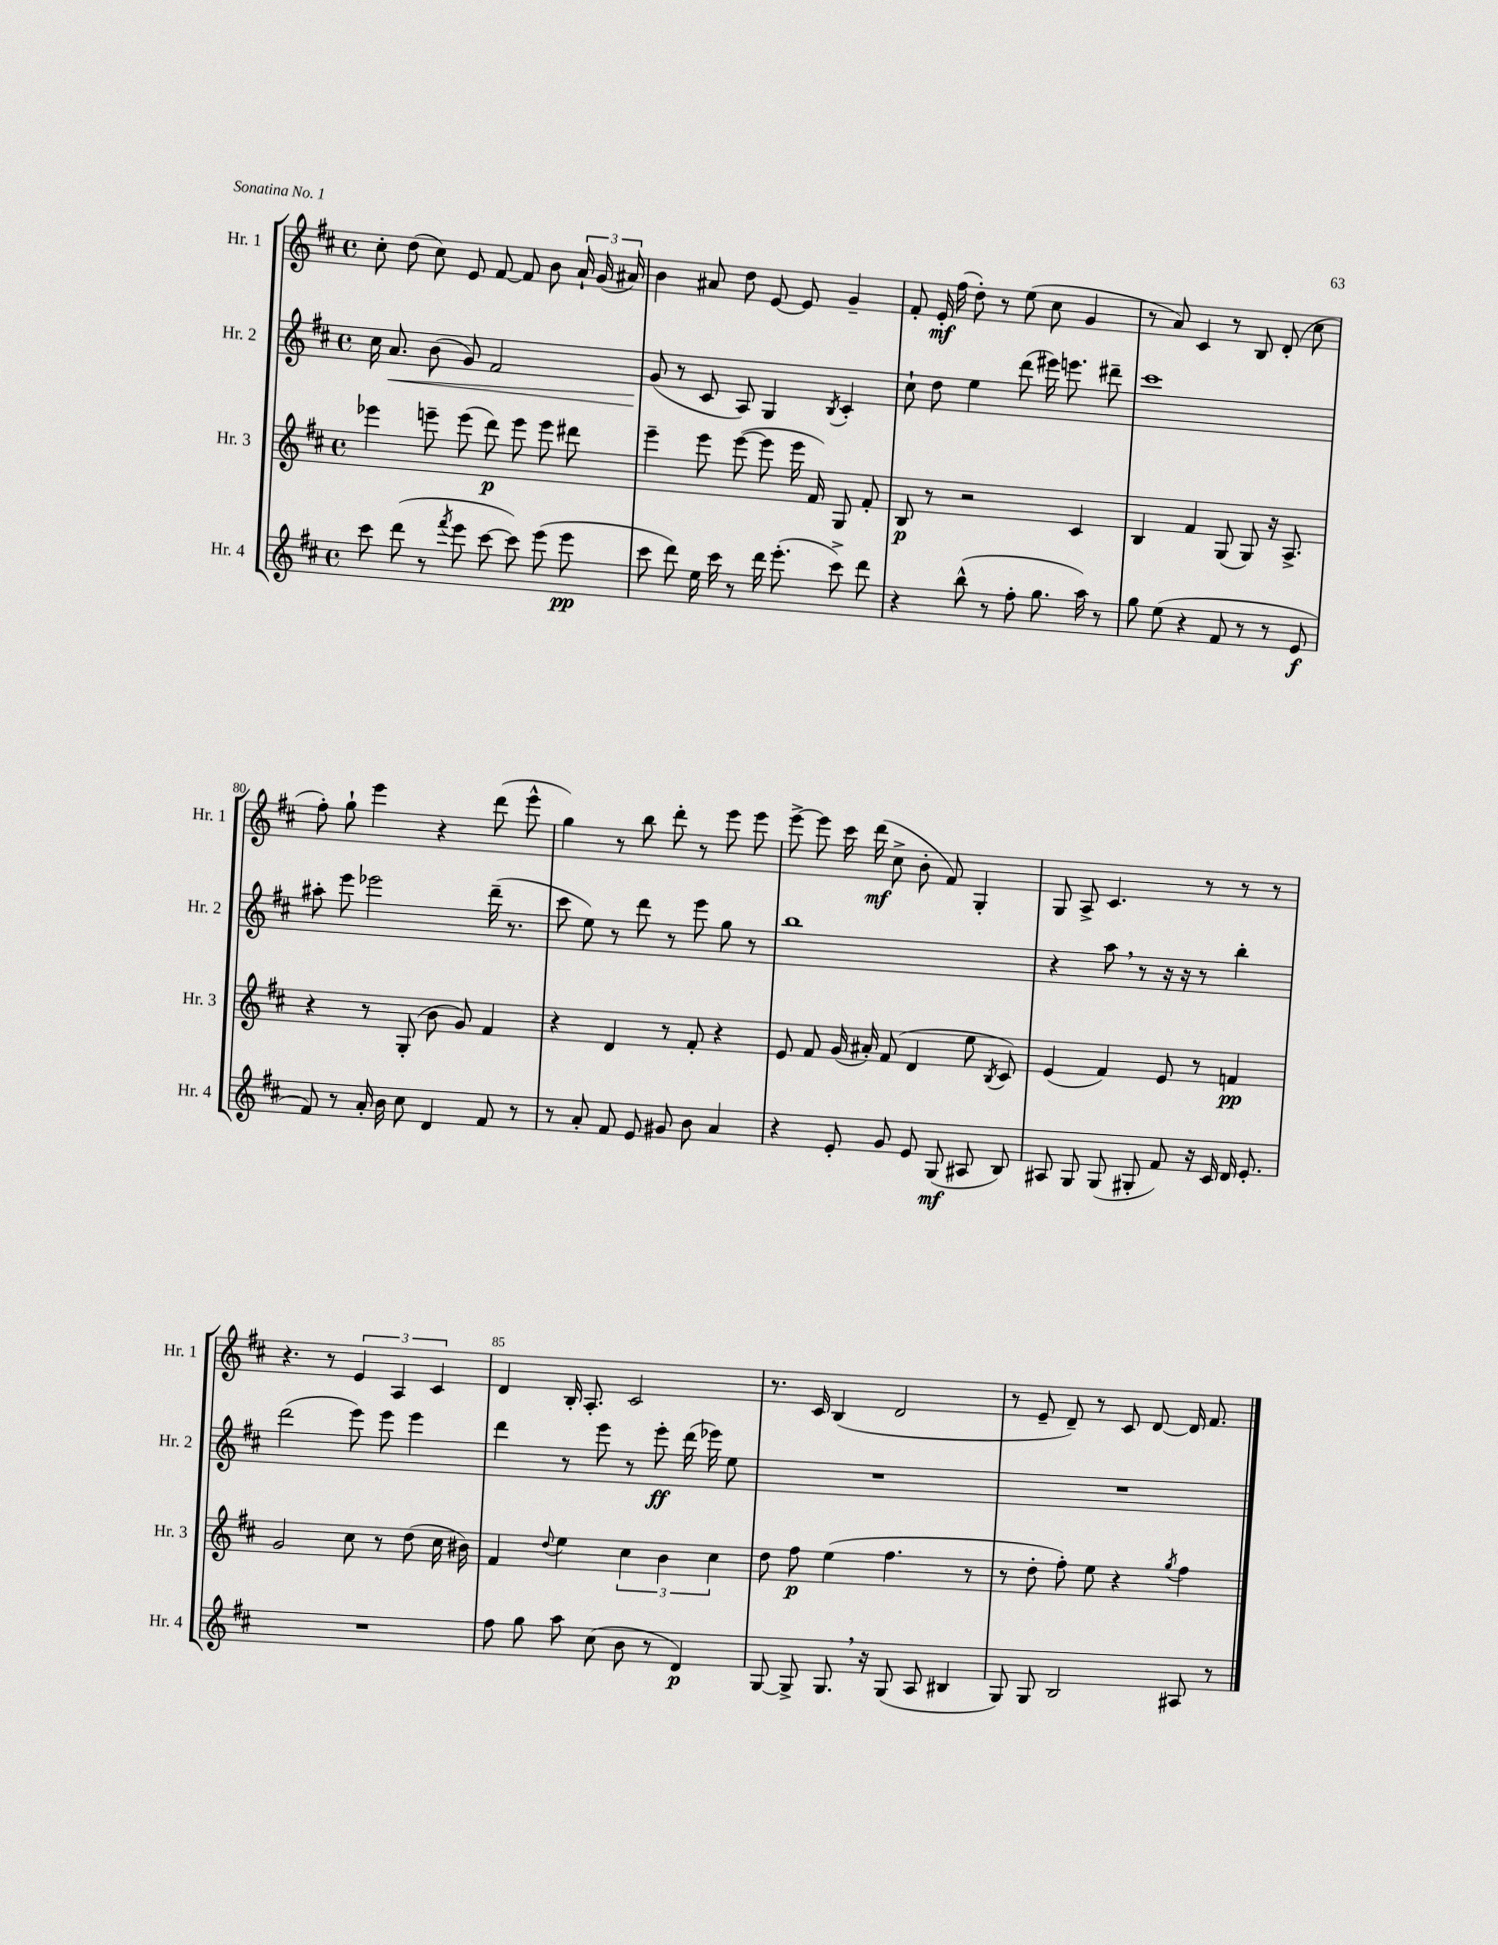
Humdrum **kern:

**kern	**dynam	**kern	**dynam	**kern	**dynam	**kern	**dynam
*part4	*part4	*part3	*part3	*part2	*part2	*part1	*part1
*staff4	*staff4	*staff3	*staff3	*staff2	*staff2	*staff1	*staff1
*I"Hr. 4	*	*I"Hr. 3	*	*I"Hr. 2	*	*I"Hr. 1	*
*I'Hr. 4	*	*I'Hr. 3	*	*I'Hr. 2	*	*I'Hr. 1	*
*clefG2	*	*clefG2	*	*clefG2	*	*clefG2	*
*k[f#c#]	*	*k[f#c#]	*	*k[f#c#]	*	*k[f#c#]	*
*M4/4	*	*M4/4	*	*M4/4	*	*M4/4	*
*met(c)	*	*met(c)	*	*met(c)	*	*met(c)	*
=76	=76	=76	=76	=76	=76	=76	=76
8ccc#\	.	4eee-X\	.	16cc#\	.	8cc#'\	.
!	!	!	!	!	!LO:HP:b	!	!
.	.	.	.	8.a/	<	.	.
(8ddd\	.	.	.	.	.	(8dd\	.
8r	.	8eeen~\	.	(8b\	.	8cc#\)	.
8qfff#/	.	.	.	.	.	.	.
8eee\	.	(8eee\	.	8g/)	.	8e/	.
[8ccc#\	.	8ddd\)	p	2f#/	.	[8f#/	.
8ccc#\])	.	8eee\	.	.	.	8f#/]	.
(8eee\	.	8eee\	.	.	.	8b\	.
8eee\	pp	8ddd#X\	.	.	.	24a`/	.
.	.	.	.	.	.	(24g/	.
.	.	.	.	.	.	24a#X/)	.
=77	=77	=77	=77	=77	=77	=77	=77
8ccc#\	.	4eee~\	.	(8g/	.	4b\	.
8ddd\)	.	.	.	8r	[	.	.
16ee\	.	8eee\	.	8c#/	.	8a#X/	.
16ccc#\	.	.	.	.	.	.	.
8r	.	([8eee\	.	8A/)	.	8dd\	.
16ddd\	.	8eee\]	.	4G/	.	[8e/	.
(8.eee'\	.	.	.	.	.	.	.
.	.	16eee\	.	.	.	8e/]	.
.	.	16f#/)	.	.	.	.	.
.	.	.	.	8qB/	.	.	.
8ccc#^\)	.	8G/	.	4c#'/	.	4g~/	.
8ddd\	.	8f#'/	.	.	.	.	.
=78	=78	=78	=78	=78	=78	=78	=78
4r	.	8B/	p	8cc#`\	.	8f#'/	.
.	.	8r	.	8dd\	.	16e'/	mf
.	.	.	.	.	.	(16ff#\	.
(8bb^^\	.	2r	.	4ee\	.	8dd'\)	.
8r	.	.	.	.	.	8r	.
8ff#'\	.	.	.	(8ddd\	.	(8ee\	.
8.gg\	.	.	.	16eee#X\)	.	8cc#\	.
.	.	.	.	8.eeen\	.	.	.
.	.	4c#/	.	.	.	4g/	.
16aa\)	.	.	.	.	.	.	.
8r	.	.	.	8ddd#X~\	.	.	.
=79	=79	=79	=79	=79	=79	=79	=79
8gg\	.	4B/	.	1ccc#	.	8r	.
(8ee\	.	.	.	.	.	8a/)	.
4r	.	4f#/	.	.	.	4c#/	.
8f#/	.	(8G/	.	.	.	8r	.
8r	.	8G/)	.	.	.	8B/	.
8r	.	16r	.	.	.	(8d'/	.
.	.	8.A^/	.	.	.	.	.
8e/	f	.	.	.	.	8cc#\	.
!!LO:LB:g=z
=80	=80	=80	=80	=80	=80	=80	=80
8f#/)	.	4r	.	8aa#X'\	.	8ff#'\)	.
8r	.	.	.	8eee\	.	8gg`\	.
16a'/	.	8r	.	2eee-X\	.	4eee\	.
16b\	.	.	.	.	.	.	.
8cc#\	.	(8G'/	.	.	.	.	.
4d/	.	8b\	.	.	.	4r	.
.	.	8g/)	.	.	.	.	.
8f#/	.	4f#/	.	(16ddd~\	.	(8ddd\	.
.	.	.	.	8.r	.	.	.
8r	.	.	.	.	.	8eee^^\	.
=81	=81	=81	=81	=81	=81	=81	=81
8r	.	4r	.	8ccc#\	.	4gg\)	.
8a'/	.	.	.	8ee\)	.	.	.
8f#/	.	4d/	.	8r	.	8r	.
8e/	.	.	.	8ddd\	.	8bb\	.
8g#X/	.	8r	.	8r	.	8ddd'\	.
8b\	.	8f#'/	.	8eee\	.	8r	.
4a/	.	4r	.	8gg\	.	8eee\	.
.	.	.	.	8r	.	8eee\	.
=82	=82	=82	=82	=82	=82	=82	=82
4r	.	8e/	.	1bb	.	[8eee^\	.
.	.	8f#/	.	.	.	8eee\]	.
8e'/	.	(16g/	.	.	.	16ccc#\	.
.	.	16a#X'/)	.	.	.	(16ddd\	mf
8g/	.	(8f#/	.	.	.	8cc#^\	.
8e/	.	4d/	.	.	.	8b'\	.
(8G/	mf	.	.	.	.	8f#/)	.
8A#X/	.	8ee\	.	.	.	4G'/	.
.	.	8qB/	.	.	.	.	.
8B/)	.	8c#/)	.	.	.	.	.
=83	=83	=83	=83	=83	=83	=83	=83
8A#X/	.	(4e/	.	4r	.	8G/	.
8G/	.	.	.	.	.	8A^/	.
(8G/	.	4f#/)	.	8aa,\	.	4.c#/	.
8G#X'/	.	.	.	8r	.	.	.
8f#/)	.	8e/	.	16r	.	.	.
.	.	.	.	16r	.	.	.
16r	.	8r	.	8r	.	8r	.
16c#/	.	.	.	.	.	.	.
16d/	.	4fn/	pp	4bb'\	.	8r	.
8.e'/	.	.	.	.	.	.	.
.	.	.	.	.	.	8r	.
!!LO:LB:g=z
=84	=84	=84	=84	=84	=84	=84	=84
1r	.	2g/	.	(2ddd\	.	4.r	.
.	.	.	.	.	.	8r	.
.	.	8cc#\	.	8eee\)	.	6e/	.
.	.	8r	.	8eee\	.	.	.
.	.	.	.	.	.	6A/	.
.	.	(8dd\	.	4eee\	.	.	.
.	.	.	.	.	.	6c#/	.
.	.	16cc#\	.	.	.	.	.
.	.	16b#X\)	.	.	.	.	.
=85	=85	=85	=85	=85	=85	=85	=85
8ff#\	.	4f#/	.	4ddd\	.	4d/	.
8gg\	.	.	.	.	.	.	.
.	.	8qqdd/	.	.	.	.	.
8aa\	.	4ee\	.	8r	.	16B'/	.
.	.	.	.	.	.	8.A'/	.
(8cc#\	.	.	.	8eee\	.	.	.
8b\	.	6cc#\	.	8r	.	2c#/	.
8r	.	.	.	8eee'\	ff	.	.
.	.	6b\	.	.	.	.	.
4d/)	p	.	.	(16ddd\	.	.	.
.	.	.	.	16eee-X\)	.	.	.
.	.	6cc#\	.	.	.	.	.
.	.	.	.	8ee\	.	.	.
=86	=86	=86	=86	=86	=86	=86	=86
[8G/	.	8dd\	.	1r	.	8.r	.
8G^/]	.	8ff#\	p	.	.	.	.
.	.	.	.	.	.	16c#/	.
8.G,/	.	(4ee\	.	.	.	(4B/	.
16r	.	.	.	.	.	.	.
(8G/	.	4.ff#\	.	.	.	2d/	.
8A/	.	.	.	.	.	.	.
4B#X/	.	.	.	.	.	.	.
.	.	8r	.	.	.	.	.
=87	=87	=87	=87	=87	=87	=87	=87
8G/)	.	8r	.	1r	.	8r	.
8G/	.	8dd'\	.	.	.	8e~/	.
2B/	.	8ff#'\)	.	.	.	8d~/)	.
.	.	8ee\	.	.	.	8r	.
.	.	4r	.	.	.	8c#/	.
.	.	.	.	.	.	[8d/	.
.	.	8qgg/	.	.	.	.	.
8A#X/	.	4ff#\	.	.	.	16d/]	.
.	.	.	.	.	.	8.f#/	.
8r	.	.	.	.	.	.	.
==	==	==	==	==	==	==	==
*-	*-	*-	*-	*-	*-	*-	*-
